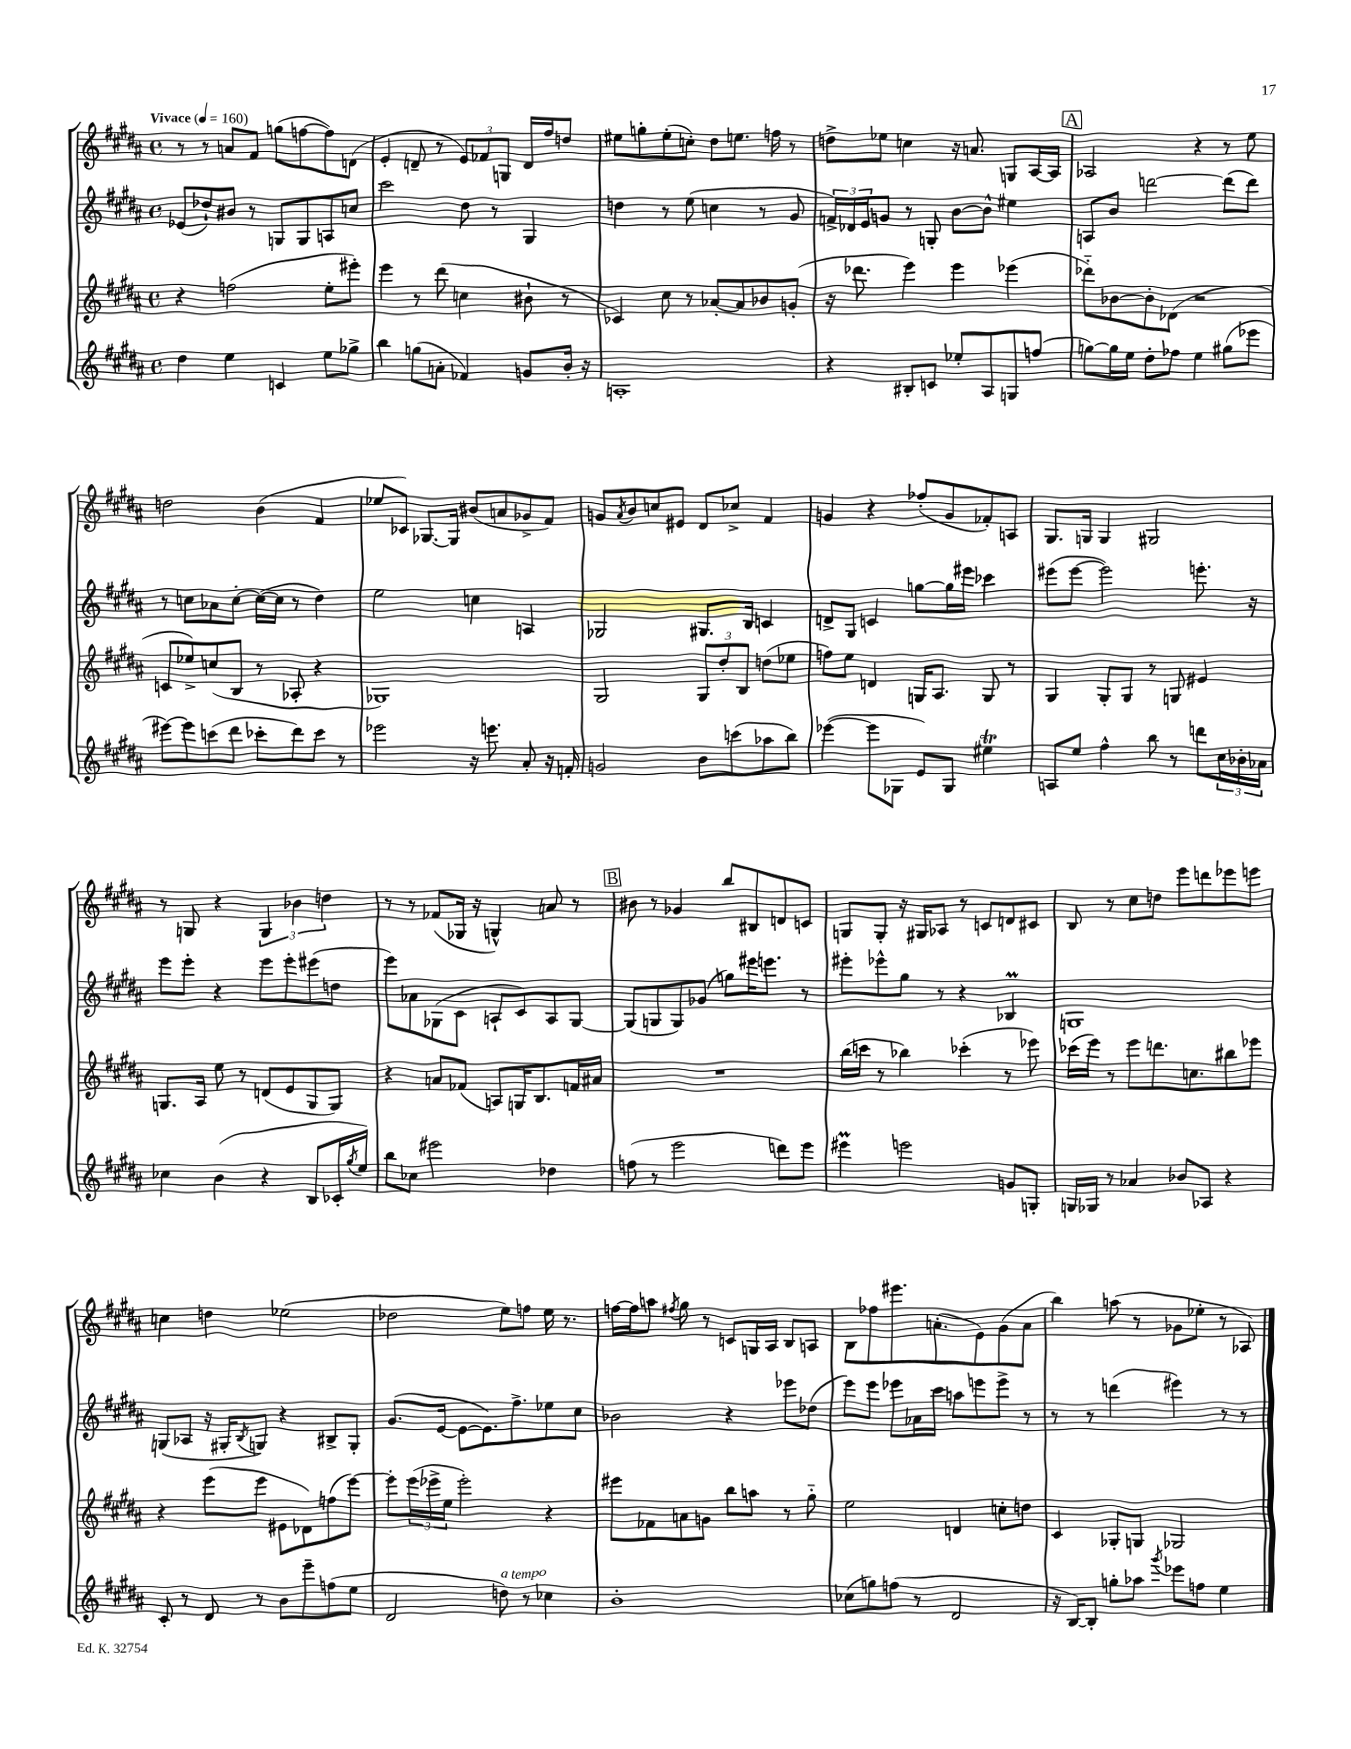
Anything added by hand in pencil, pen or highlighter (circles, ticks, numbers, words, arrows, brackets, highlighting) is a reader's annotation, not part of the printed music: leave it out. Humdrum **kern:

**kern	**kern	**kern	**kern
*part4	*part3	*part2	*part1
*staff4	*staff3	*staff2	*staff1
*clefG2	*clefG2	*clefG2	*clefG2
*k[f#c#g#d#a#]	*k[f#c#g#d#a#]	*k[f#c#g#d#a#]	*k[f#c#g#d#a#]
*M4/4	*M4/4	*M4/4	*M4/4
*met(c)	*met(c)	*met(c)	*met(c)
*MM160	*MM160	*MM160	*MM160
=1	=1	=1	=1
!	!	!	!LO:TX:a:B:t=Vivace
4dd#\	4r	(8e-X/L	8r
.	.	8dd-X`/)	8r
4ee\	(2ffn\	8b#X/J	8an/L
.	.	8r	8f#/J
4cn/	.	8Gn/L	(8ggn\L
.	.	8G/	[8ffn\
8ee\L	8ee'\L	8An/	8ff\])
8gg-X^\J	8eee#X'\J)	8ccn/J	(8dn\J
=2	=2	=2	=2
4bb\	4eee\	2ccc#\	4e'/
(8ggn\L	8r	.	8dn~/
8an'\J	(8ddd#\	.	8r
4f-X/)	4ccn\	8dd#\	12e/L)
.	.	.	12f-X/
.	.	8r	.
.	.	.	12Gn/J
8gn/L	8b#X`\	4G#/	16d/LL
.	.	.	16ff#/J
16b'/Jk	8r	.	8ddn/J
16r	.	.	.
=3	=3	=3	=3
1An'	4c-X/)	4ddn\	8ee#X\L
.	.	.	8ggn'\
.	8cc#\	8r	(8ee#'\
.	8r	(8ee\	8ccn'\J)
.	[8a-X'/L	4ccn\	8dd#\L
.	8a-/]	.	8.een\J
.	8b-X/	8r	.
.	.	.	16ffn\
.	(8gn'/J	8g#/	8r
=4	=4	=4	=4
4r	16r	24fn^/LL)	8ddn^\L
.	.	24d-X/	.
.	8.ddd-X\	.	.
.	.	24e/J	.
.	.	8gn/J	8ee-X\J
8B#X'/L	4eee\)	8r	4ccn\
8cn/J	.	8Gn'/	.
8ee-X'/L	4eee\	[8b\L	16r
.	.	.	8.an/
8A#/	.	8b^^\J]	.
8Gn/	(4eee-X\	4ee#X\	8Gn/L
(8ffn/J	.	.	[16A#/L
.	.	.	16A#/JJ]
!!LO:REH:place=s1:t=A
=5	=5	=5	=5
[8ggn\L)	8ddd-X\L)	8An/L	2A-X/
16gg\L]	[8b-X\	8b/J	.
16ee\JJ	.	.	.
8dd#'\L	8b-'\]	[2dddn\	.
8ff-X\J	(8d-X\J	.	.
4ee\	2r	.	4r
(8gg#X\L	.	(8ddd\L]	8r
8eee-X\J	.	8ddd\J)	8ee\
!!LO:LB:g=z
=6	=6	=6	=6
[8eee#X\L)	8cn/L	8r	2ddn\
8eee#\]	8ee-X^/)	8ccn\L	.
(8cccn\	(8ccn/	8a-X\	.
8ddd#\J	8B/J	[8cc'\J	.
8ccc-X'\L	8r	(16cc\LL_	(4b\
.	.	16cc\JJ]	.
8ddd#\)	8A-X'/	8r	.
8ccc-\J	4r	4dd#\)	4f#/
8r	.	.	.
=7	=7	=7	=7
2eee-X\	1G-X)	2ee\	8ee-X/L
.	.	.	8c-X/J)
.	.	.	[8.G-X/L
.	.	.	16G-/Jk]
16r	.	4ccn\	(8b#X/L
8.eeen\	.	.	.
.	.	.	8an/
8a#'/	.	4An/	8g-X^/
16r	.	.	8f#/J)
16fn'/	.	.	.
=8	=8	=8	=8
2gn/	2G#/	2G-X/	8gn/L
.	.	.	8qa#/
.	.	.	8b/
.	.	.	8ccn/
.	.	.	8e#X/J
8b\L	12G#/L	8.G#X/L	8d#/L
.	12dd#'/	.	.
(8cccn\	.	.	8cc-X^/J
.	12B/J	.	.
.	.	16B/Jk	.
8aa-X\	(8ddn\L	4cn/	4f#/
8bb\J)	8ee-X\J	.	.
=9	=9	=9	=9
([4eee-X\	8ffn\L)	8dn^/L	4gn/
.	8ee\J	8G#/J	.
8eee-\L]	4dn/	4cn/	4r
8G-X\J	.	.	.
8e/L)	16Gn/KL	[8ggn\L	(8ff-X'/L
.	8.A#/J	.	.
8G-/J	.	16gg\L]	8g/
.	.	16eee#X\JJ	.
4ee#Xt\	8G/	4ccc-X\	8f-X'/)
.	8r	.	8An/J
=10	=10	=10	=10
8An/L	4G#/	(8eee#X\L	8.G#/L
8ee/J	.	[8eee#\J	.
.	.	.	16Gn/Jk
4ff#^^\	8G#'/L	2eee#\])	4G/
.	8G#/J	.	.
8bb\	8r	.	2G#X/
8r	8Gn/	.	.
8dddn\L	4e#X/	8.eeen'\	.
24cc#\L	.	.	.
24b-X'\	.	.	.
.	.	16r	.
24a-X\JJ	.	.	.
!!LO:LB:g=z
=11	=11	=11	=11
4cc-X\	8.Gn/L	8eee\L	8r
.	.	8eee'\J	8Gn/
.	16A#/Jk	.	.
(4b\	8ee\	4r	4r
.	8r	.	.
4r	(8dn/L	8eee\L	6G/
.	8e/	8eee'\	.
.	.	.	6b-X\
8B/L	8G/	(8eee#X\	.
.	.	.	6ddn\
16c-X'/L	8G/J)	8ddn\J	.
8qgg#/	.	.	.
16ee/JJ)	.	.	.
=12	=12	=12	=12
8bb\L	4r	8eee\L)	8r
8cc-X\J	.	8a-X\	8r
2eee#X\	8an/L	(8G-X\	(8f-X/L
.	(8f-X/J	8c#\J	16G-X/Jk
.	.	.	16r
.	8An/L)	8An`/L	4Gn^^/)
.	16Gn/K	8c#/)	.
.	8.B/	.	.
4dd-X\	.	8A/	8an/
.	16fn/L	[8G-/J	8r
.	16a#X/JJ	.	.
!!LO:REH:place=s1:t=B
=13	=13	=13	=13
(8ffn\	1r	(8G-/L]	8b#X\
8r	.	8Gn/	8r
2eee\	.	8G/)	4g-X/
.	.	(8g-X/J	.
.	.	8ggn\L)	8bb/L
.	.	16eee#X\K	8B#X/
.	.	8.eeen\J	.
8dddn\L)	.	.	8dn/
8eee\J	.	8r	8cn/J
=14	=14	=14	=14
4eee#Xm\	(16bb\LL	8eee#X'\L	8Gn/L
.	16cccn\JJ	.	.
.	8r	8eee-X^^\	8G'/J
2eeen\	4bb-X\)	8gg#\J	16r
.	.	.	16G#X/KL
.	.	8r	8A-X/J
.	(4ccc-X'\	4r	8r
.	.	.	8cn/L
8gn/L	8r	4B-XM/	8dn/
8Gn'/J	8eee-X\)	.	8c#X/J
=15	=15	=15	=15
16Gn/LL	(16ccc-X\LL	1Gn	8B/
16G-X/JJ	16eee\JJ)	.	.
8r	8r	.	8r
4a-X/	8eee\L	.	8cc#\L
.	8.dddn\	.	8ddn\J
8b-X/L	.	.	8eee\L
.	8.ccn\	.	.
8A-X/J	.	.	8dddn\
4r	8bb#X\	.	8eee-X\
.	8eee-X\J	.	8eeen\J
!!LO:LB:g=z
=16	=16	=16	=16
8c#'/	4r	(8Gn/L	4ccn\
8r	.	8A-X/J	.
8d#/	(8eee\L	16r	4ddn\
.	.	16G#X'/KL	.
.	.	8qB/	.
8r	8eee\J	8Gn/J)	.
8b\L	8e#X\L	4r	(2ee-X\
8eee~\	8d-X\)	.	.
(8ffn\	(8ffn\	8B#X^/L	.
8ee\J	[8eee\J)	8G'/J	.
=17	=17	=17	=17
2d#/	8eee'\L]	(8.g#/L	2dd-X\
.	(24eee\L	.	.
.	24eee-X^\	.	.
.	.	[16e/Jk	.
.	24ee\JJ	.	.
.	2eee-'\)	8e\L_	.
.	.	8.e\])	.
!LO:TX:a:i:t=a tempo	!	!	!
8ddn\)	.	.	8ee\L)
.	.	8.ff#^\	.
8r	.	.	8ffn\J
4cc-X\	4r	8ee-X\	16ee\
.	.	.	8.r
.	.	8cc#\J	.
=18	=18	=18	=18
1b'	8eee#X\L	2b-X\	[16ffn\LL
.	.	.	16ff\J]
.	8f-X\	.	8aan\J
.	.	.	8qff#X/
.	8an\	.	8gg#\
.	8gn\J	.	8r
.	8bb\L	4r	8cn/L
.	8aan\J	.	16Gn/L
.	.	.	16A#/JJ
.	8r	8eee-X\L	8B/L
.	8gg#\	(8dd-X\J	8An/J
=19	=19	=19	=19
(8cc-X\L	2ee\	8eee\L)	8B\L
8ggn\)	.	8eee\J	8ff-X\
(8ffn\J	.	8eee-X\L	8.eee#X\
8r	.	16a-X\L	.
.	.	16ccc#\JJ	(8.an'\
2d#/	4dn/	8aan\L	.
.	.	8eeen\	8e\)
.	8ccn'\L	8eee^\J	(8g#\
.	8ddn\J	8r	8a\J
=20	=20	=20	=20
16r	4c#/	8r	4bb\)
[16B/KL)	.	.	.
8B'/J]	.	8r	.
8ggn'\L	8G-X'/L	(4dddn\	(8aan\
8aa-X\J	8Gn/J	.	8r
8qggg#/	.	.	.
8eee-X\L	2G-X/	4eee#X\)	8g-X\L
8ffn\J	.	.	8ee-X'\J
4ee\	.	8r	8r
.	.	8r	8A-X/)
==	==	==	==
*-	*-	*-	*-
